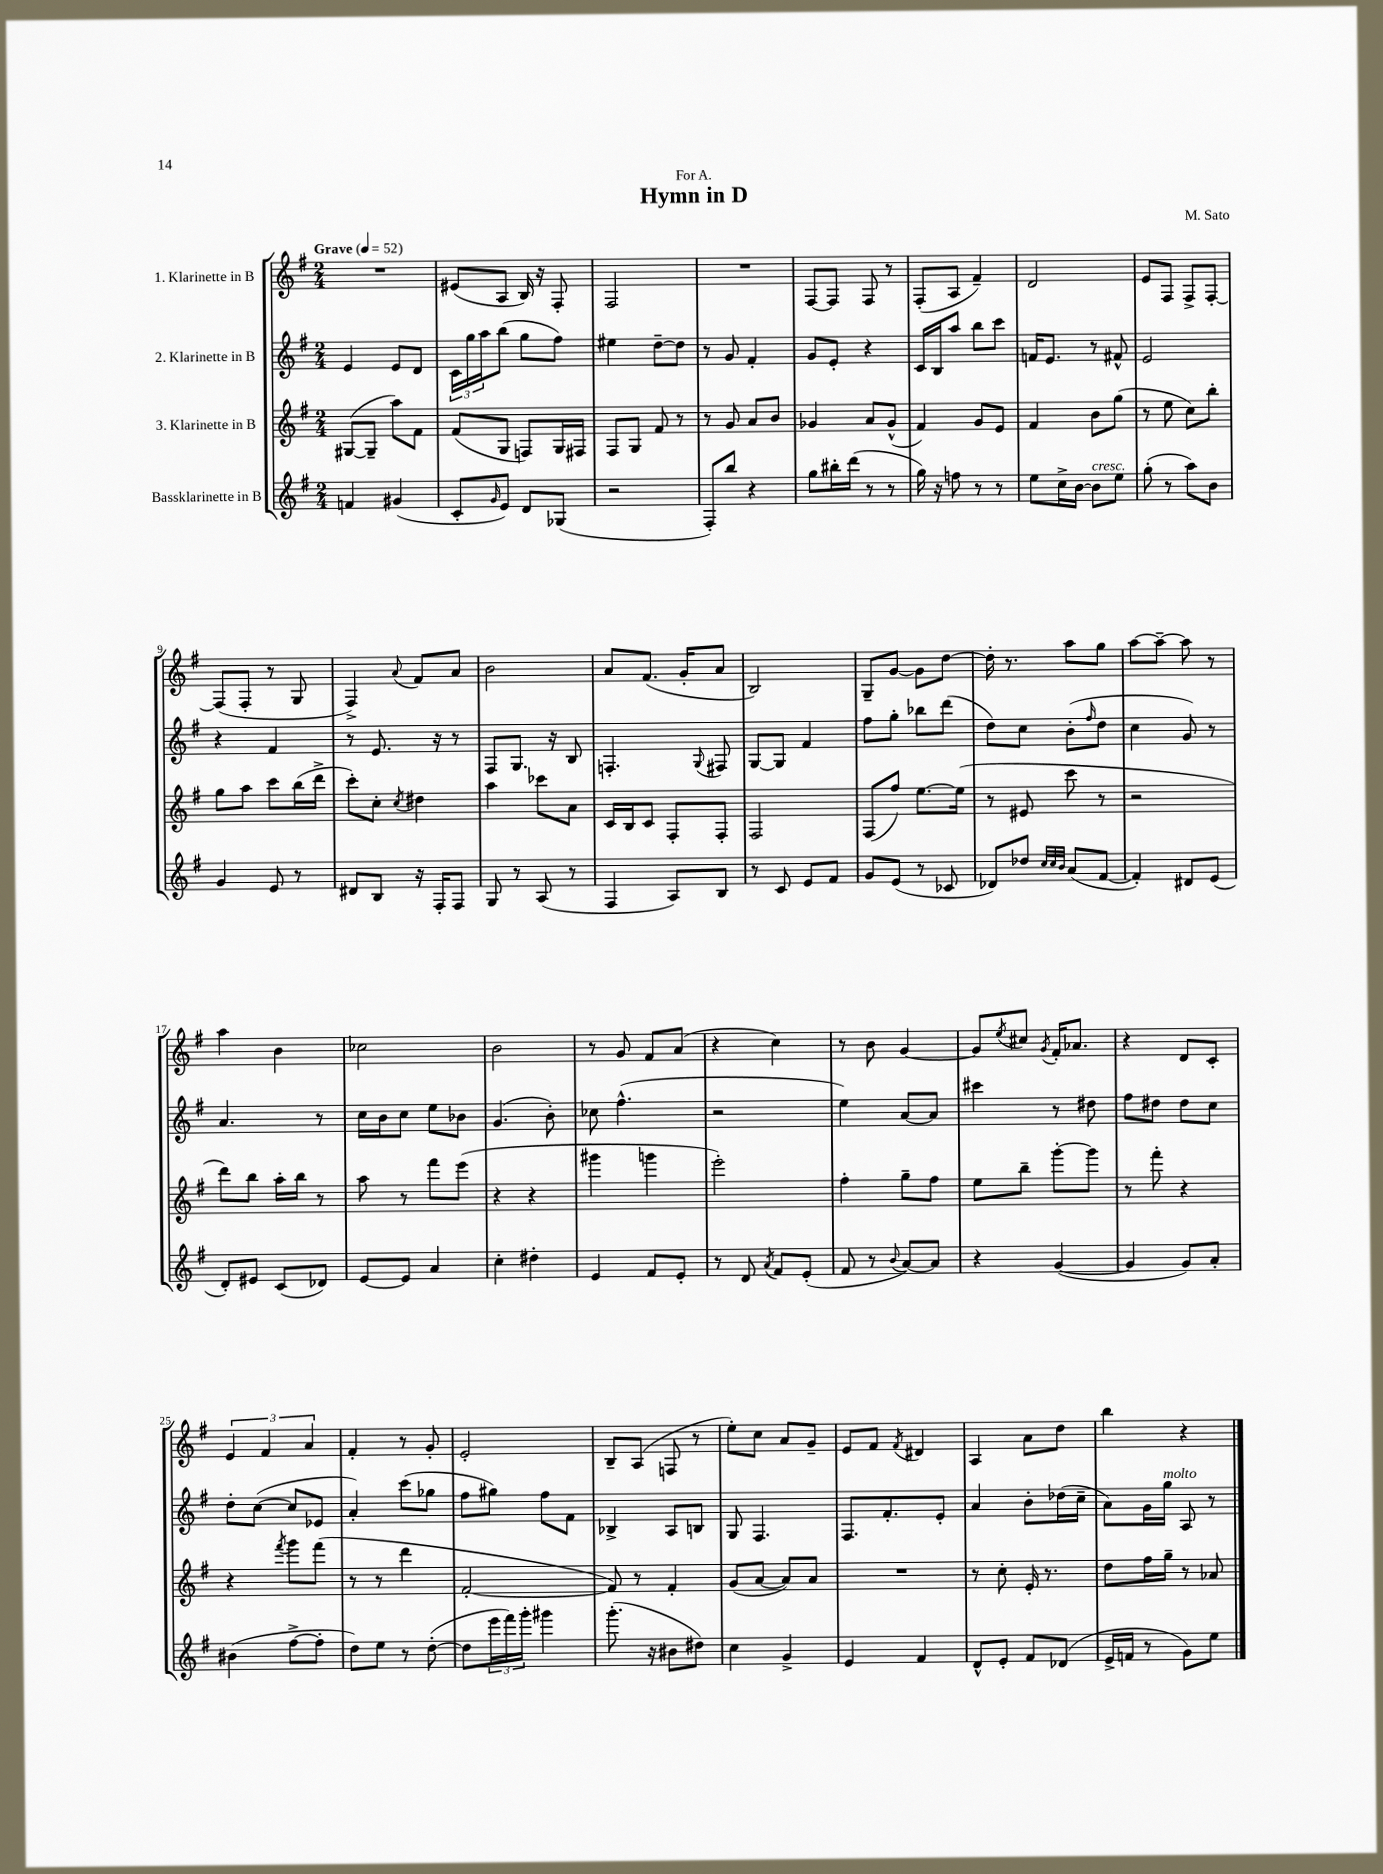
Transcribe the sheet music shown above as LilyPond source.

\header { title = "Hymn in D" composer = "M. Sato" dedication = "For A." }
<<
\new StaffGroup <<
\new Staff = "s0" \with { instrumentName = "1. Klarinette in B" } {
    \clef treble \key g \major \numericTimeSignature \time 2/4 \tempo "Grave" 4 = 52
    R2 |
    eis'8( a8 b16) r16 fis8-. |
    fis2 |
    R2 |
    fis8~ fis8 fis8 r8 |
    fis8-.( a8 fis'4--) |
    d'2 |
    e'8 fis8 fis8-> fis8~-. |
    fis8( fis8-. r8 g8 |
    fis4->) \appoggiatura { a'8 } fis'8 a'8 |
    b'2 |
    a'8 fis'8.( g'16-. a'8 |
    b2) |
    g8-- g'8~ g'8 d''8~ |
    d''16-. r8. a''8 g''8 |
    a''8~ a''8~-- a''8 r8 |
    a''4 b'4 |
    ces''2 |
    b'2 |
    r8 g'8 fis'8 a'8( |
    r4 c''4) |
    r8 b'8 g'4~ |
    g'8 \acciaccatura { e''8 } cis''8 \acciaccatura { g'8 } fis'16-. aes'8. |
    r4 d'8 c'8-. |
    \tuplet 3/2 { e'4 fis'4 a'4 } |
    fis'4-. r8 g'8-. |
    e'2-. |
    b8-- a8( f8 r8 |
    e''8-.) c''8 a'8 g'8-- |
    e'8 fis'8 \acciaccatura { fis'8 } dis'4 |
    a4 a'8 d''8 |
    b''4 r4 \bar "|." |
}
\new Staff = "s1" \with { instrumentName = "2. Klarinette in B" } {
    \clef treble \key g \major \numericTimeSignature \time 2/4
    e'4 e'8 d'8 |
    \tuplet 3/2 { c'16 g''16 a''16 } b''8( g''8 fis''8) |
    eis''4 d''8~-- d''8 |
    r8 g'8 fis'4-. |
    g'8 e'8-. r4 |
    c'16 b16 a''8 b''8 c'''8 |
    f'16 e'8. r8 fis'8-^ |
    e'2 |
    r4 fis'4 |
    r8 e'8. r16 r8 |
    fis8 g8. r16 b8 |
    f4.-. \appoggiatura { g8 } fis8 |
    g8~ g8 fis'4 |
    fis''8 g''8-. bes''8 d'''8( |
    d''8) c''8 b'8-.( \grace { fis''16 } d''8 |
    c''4 g'8) r8 |
    a'4. r8 |
    c''16 b'16 c''8 e''8 bes'8 |
    g'4.( b'8-.) |
    ces''8 fis''4.-^( |
    r2 |
    e''4) a'8~ a'8 |
    cis'''4 r8 dis''8 |
    fis''8 dis''8 dis''8 c''8 |
    d''8-. c''8~( c''8 ees'8 |
    a'4-.) c'''8( ges''8 |
    fis''8 gis''8) fis''8 fis'8 |
    bes4-> a8 b8 |
    g8 fis4. |
    fis8. fis'8.-. e'8-. |
    a'4 b'8-. des''16( c''16-- |
    a'8) g'16 g''16^\markup { \italic "molto" } a8 r8 \bar "|." |
}
\new Staff = "s2" \with { instrumentName = "3. Klarinette in B" } {
    \clef treble \key g \major \numericTimeSignature \time 2/4
    gis8~( gis8-- a''8) fis'8 |
    fis'8( g8 f8) g16 fis16 |
    fis8 g8 fis'8 r8 |
    r8 g'8 a'8 b'8 |
    ges'4 a'8 ges'8-^( |
    fis'4) g'8 e'8 |
    fis'4 b'8 g''8( |
    r8 e''8 c''8) b''8-. |
    g''8 a''8 c'''8 b''16( d'''16-> |
    c'''8-.) c''8-. \acciaccatura { c''8 } dis''4 |
    a''4 ces'''8 a'8 |
    c'16 b16 c'8 fis8-. fis8-. |
    fis2 |
    fis8( fis''8) e''8.~ e''16( |
    r8 eis'8 c'''8 r8 |
    r2 |
    d'''8) b''8 a''16-. b''16 r8 |
    a''8 r8 fis'''8 e'''8( |
    r4 r4 |
    gis'''4 g'''4 |
    e'''2-.) |
    fis''4-. g''8-- fis''8 |
    e''8 b''8-- g'''8~-. g'''8 |
    r8 fis'''8-. r4 |
    r4 \acciaccatura { fis'''8 } g'''8 fis'''8( |
    r8 r8 d'''4 |
    fis'2~-. |
    fis'8) r8 fis'4-. |
    g'8( a'8~ a'8) a'8 |
    R2 |
    r8 c''8-. e'16-. r8. |
    d''8 fis''16 g''16-- r8 aes'8 \bar "|." |
}
\new Staff = "s3" \with { instrumentName = "Bassklarinette in B" } {
    \clef treble \key g \major \numericTimeSignature \time 2/4
    f'4 gis'4( |
    c'8-. \grace { g'16 } e'8) d'8 ges8( |
    r2 |
    fis8-.) b''8 r4 |
    g''8 bis''16-. d'''16( r8 r8 |
    g''16) r16 f''8 r8 r8 |
    e''8 c''16-> b'16~ b'8^\markup { \italic "cresc." } e''8 |
    g''8-.( r8 a''8) b'8 |
    g'4 e'8 r8 |
    dis'8 b8 r16 fis16-. fis8 |
    g8 r8 a8( r8 |
    fis4 a8) b8 |
    r8 c'8 e'8 fis'8 |
    g'8 e'8( r8 ces'8 |
    des'8) des''8 \grace { c''32 c''32 b'32 } a'8( fis'8~ |
    fis'4-.) dis'8 e'8( |
    d'8-.) eis'8 c'8( des'8) |
    e'8~ e'8 a'4 |
    c''4-. dis''4-. |
    e'4 fis'8 e'8-. |
    r8 d'8 \acciaccatura { a'8 } fis'8 e'8-.( |
    fis'8 r8 \appoggiatura { b'8 } a'8~) a'8 |
    r4 g'4~( |
    g'4 g'8) a'8-. |
    bis'4( fis''8~-> fis''8-. |
    d''8) e''8 r8 d''8~-.( |
    d''8 \tuplet 3/2 { e'''16 fis'''16) g'''16-. } gis'''4 |
    g'''8.-.( r16 bis'8 dis''8) |
    c''4 g'4-> |
    e'4 fis'4 |
    d'8-^ e'8-. fis'8 des'8( |
    e'16-> f'16 r8 g'8) e''8 \bar "|." |
}
>>
>>
